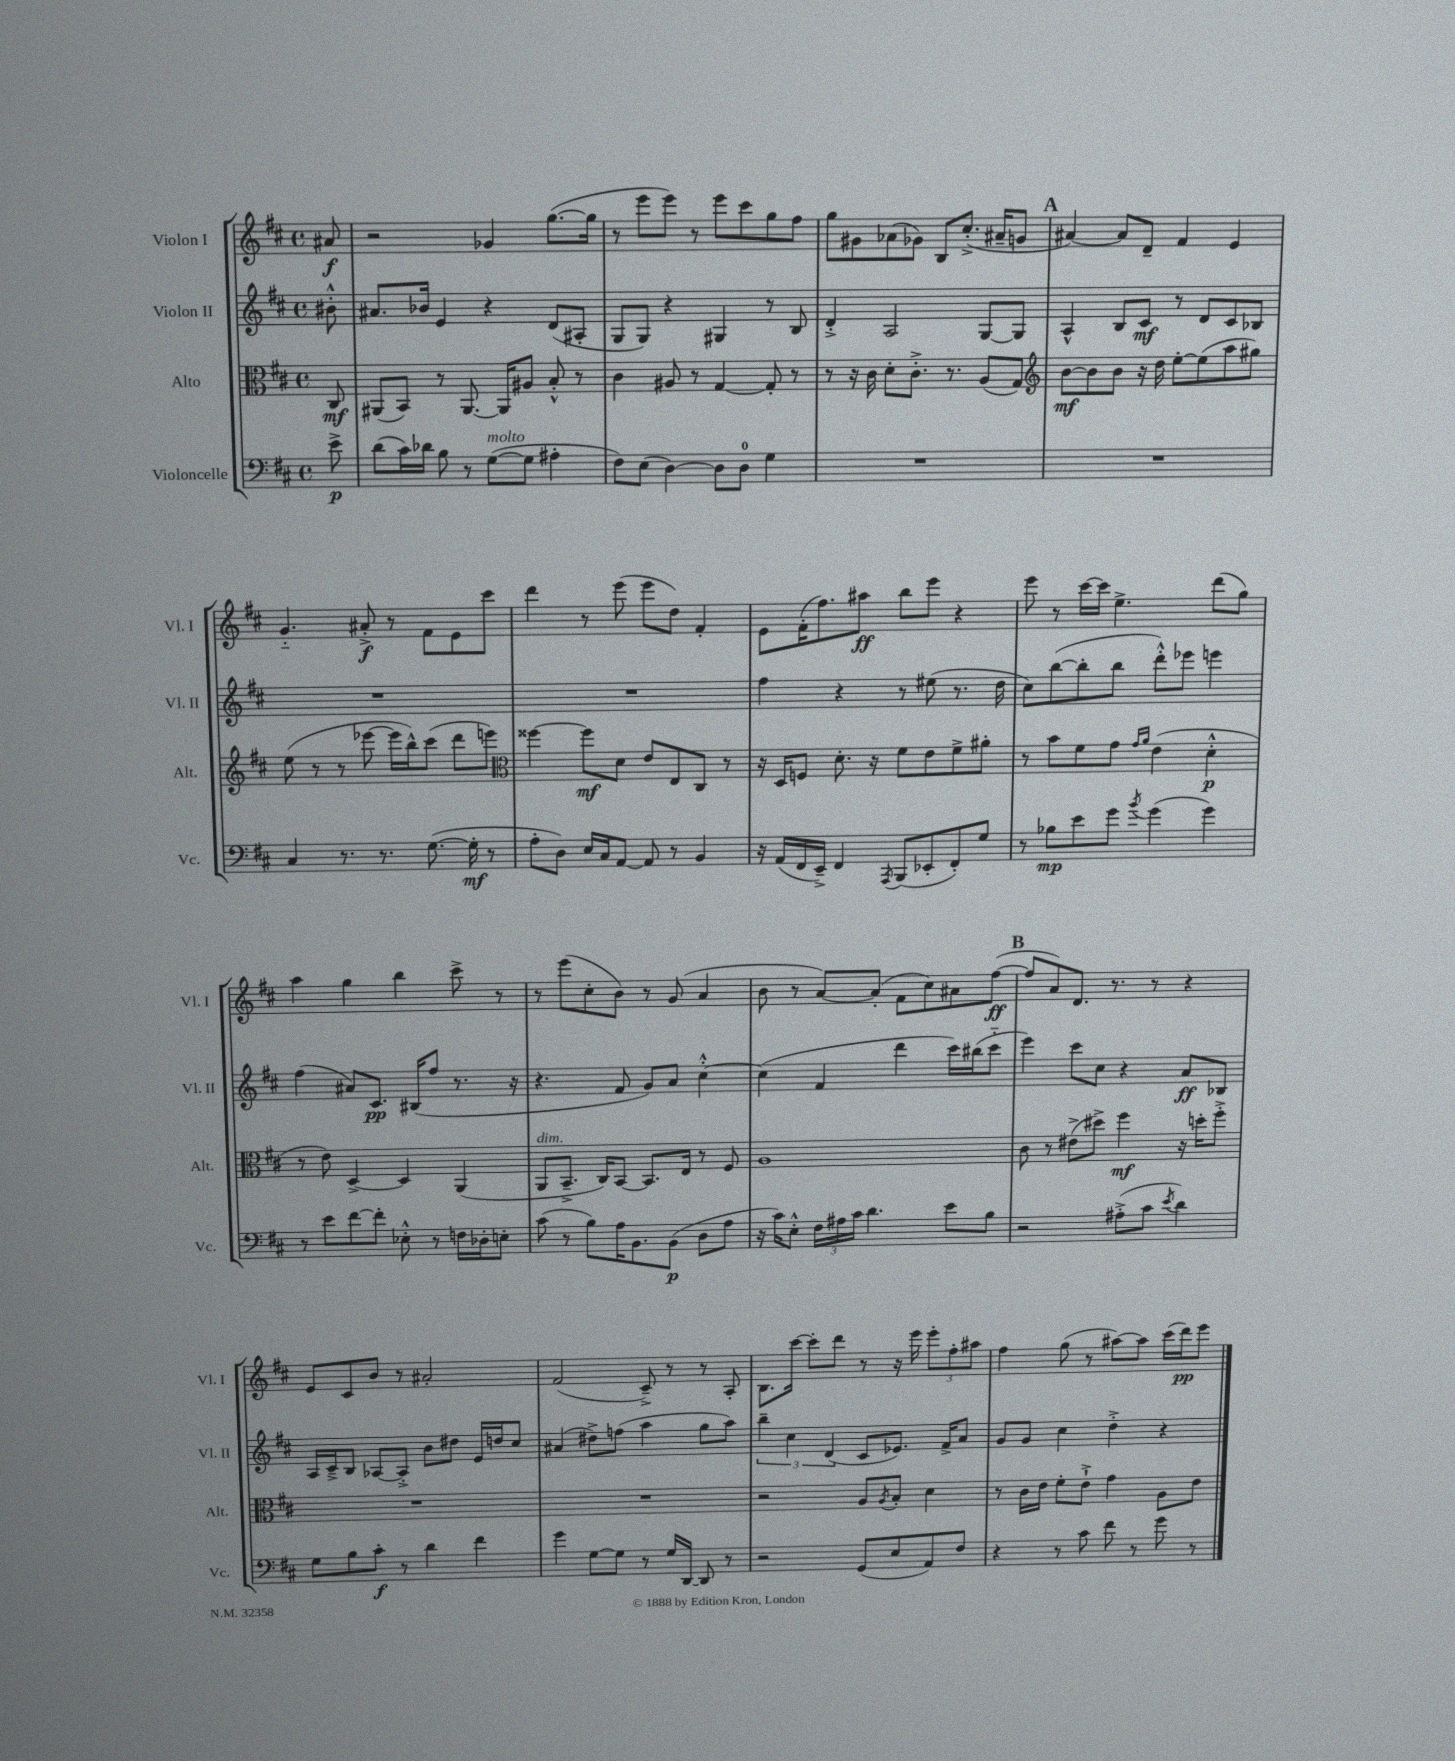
<<
\new StaffGroup <<
\new Staff = "s0" \with { instrumentName = "Violon I" shortInstrumentName = "Vl. I" } {
    \clef treble \key d \major \defaultTimeSignature \time 4/4 \partial 8
    ais'8\f |
    r2 ges'4 g''8.~( g''16 |
    r8 e'''8 e'''8) r8 e'''8 cis'''8 g''8 fis''8 |
    g''8 gis'8 aes'8( ges'8) b8 cis''8.-.->( ais'16-- g'8 |
    \mark \markup { \bold "A" } ais'4~) ais'8 d'8-- fis'4 e'4 |
    g'4.-_ ais'8-.->\f r8 fis'8 e'8 cis'''8 |
    d'''4 r8 e'''8( e'''8 d''8) fis'4-. |
    e'8 fis'16-.( fis''8.) ais''8\ff b''8 e'''8 r4 |
    e'''8 r8 cis'''16~ cis'''16 e''4.-> d'''8( g''8) |
    a''4 g''4 b''4 cis'''8-> r8 |
    r8 e'''8( cis''8-. b'8) r8 g'8( a'4 |
    b'8 r8 a'8~) a'8-.( fis'8 cis''8) ais'8 fis''8~\ff( |
    \mark \markup { \bold "B" } fis''8 a'8) d'8. r8. r8 r4 |
    e'8 cis'8 b'8 r8 ais'2-. |
    fis'2( cis'8--->) r8 r8 a8-. |
    b8. cis'''16~ cis'''8-. d'''8 r8 r16 e'''16 \tuplet 3/2 { e'''8-. fis''8-. ais''8 } |
    fis''4 g''8( r8 ais''8~) ais''8 cis'''16( d'''16\pp) e'''8 \bar "|." |
}
\new Staff = "s1" \with { instrumentName = "Violon II" shortInstrumentName = "Vl. II" } {
    \clef treble \key d \major \defaultTimeSignature \time 4/4 \partial 8
    bis'8-.-^ |
    ais'8. bes'16 e'4 r4 d'8( ais8-. |
    g8 g8) r4 gis4 r8 b8 |
    d'4-.-> a2 g8~ g8 |
    \mark \markup { \bold "A" } a4-^ b8 cis'8\mf r8 d'8 cis'8 bes8 |
    R1 |
    R1 |
    fis''4 r4 r8 eis''8( r8. d''16 |
    cis''8) b''8~( b''8-. b''8 d'''8-.-^) ees'''8 e'''4 |
    fis''4( ais'8) cis'8.\pp bis16( fis''8 r8. r16 |
    r4. fis'8 g'8) a'8 cis''4~-.-^ |
    cis''4( fis'4 d'''4 cis'''16) bis''16( cis'''8-_ |
    \mark \markup { \bold "B" } e'''4) cis'''8 cis''8 r4 a'8\ff bes8 |
    a16 cis'16---> b8 aes8~ aes8-.-> b'8 dis''8 e'16 d''16 cis''8 |
    ais'4( dis''8->) f''8( a''4 g''8 a''8) |
    \tuplet 3/2 { b''4-- cis''4 d'4( } cis'8 ees'8.) fis'16-> a'8 |
    g'8 g'8 cis''4 d''4-.-> r4 \bar "|." |
}
\new Staff = "s2" \with { instrumentName = "Alto" shortInstrumentName = "Alt." } {
    \clef alto \key d \major \defaultTimeSignature \time 4/4 \partial 8
    cis8\mf |
    ais,8( b,8) r8 ais,8.~ ais,16 ais8 b8-.-^ r8 |
    cis'4 ais8 r8 g4~ g8-. r8 |
    r8 r16 cis'16 d'8-. cis'8.-.-> r8. a8( g8) |
    \mark \markup { \bold "A" } \clef treble b'8~\mf b'8 b'8 r16 d''16 e''8~-. e''8( a''8 gis''8) |
    e''8( r8 r8 ees'''8~ ees'''16 b''16-^) cis'''8( d'''8 e'''8) |
    \clef alto fisis''4~ fisis''8\mf d'8 e'8 e8 cis8 r8 |
    r16 d16 f8 d'8.-. r16 fis'8 e'8 fis'8-> ais'8-. |
    r8 b'8 fis'8 g'8 \grace { g'16 a'16 } e'4( d'4-.-^\p |
    r8 e'8) d4~-> d4 a,4( |
    a,8^\markup { \italic "dim." } b,8.---> cis16) b,8~ b,8. e16 r8 fis8 |
    a1 |
    \mark \markup { \bold "B" } cis'8 r8 eis'8->( dis''8->) fis''4\mf r16 d''16-. fis''8-.-> |
    R1 |
    R1 |
    r2 a8 \acciaccatura { a8 } b8-. d'4 |
    r8 cis'16 e'16 fis'8-. e'8-!-> g'4 a8 e'8 \bar "|." |
}
\new Staff = "s3" \with { instrumentName = "Violoncelle" shortInstrumentName = "Vc." } {
    \clef bass \key d \major \defaultTimeSignature \time 4/4 \partial 8
    e'8->\p |
    d'8( cis'16) des'16 b8 r8 g8~^\markup { \italic "molto" }( g8 ais4-. |
    fis8) e8( d4~) d8 d8-0 g4 |
    R1 |
    \mark \markup { \bold "A" } R1 |
    cis4 r8. r8. g8.~( g16-.\mf r8 |
    a8-. d8) e16 cis16 a,8~ a,8 r8 b,4 |
    r16 a,16( fis,16 e,16--->) fis,4 \acciaccatura { a,,8 } b,,8( ees,8-. fis,8-.) g8 |
    r8 bes8\mp e'8 g'8 \acciaccatura { b'8 } g'4( g'4) |
    r8 e'8 fis'8~ fis'8-. ees8-.-^ r8 f16 des16-. e8-. |
    cis'8( r8 b8) a16 b,8. b,8\p( d8 a8 |
    r16 cis'16) e8-.-^ \tuplet 3/2 { fis16 ais16 cis'16 } d'4. e'8 b8 |
    \mark \markup { \bold "B" } r2 ais8-.->( cis'8 \acciaccatura { e'8 } d'4) |
    g8 b8 cis'8-.\f r8 d'4 fis'4 |
    g'4 g8~ g8 r8 g16 d,16~ d,8 r8 |
    r2 g,8( e8 a,8) fis8 |
    r4 r8 cis'8 fis'8 r8 g'8 r8 \bar "|." |
}
>>
>>
\layout { \context { \Score \remove "Bar_number_engraver" } }
